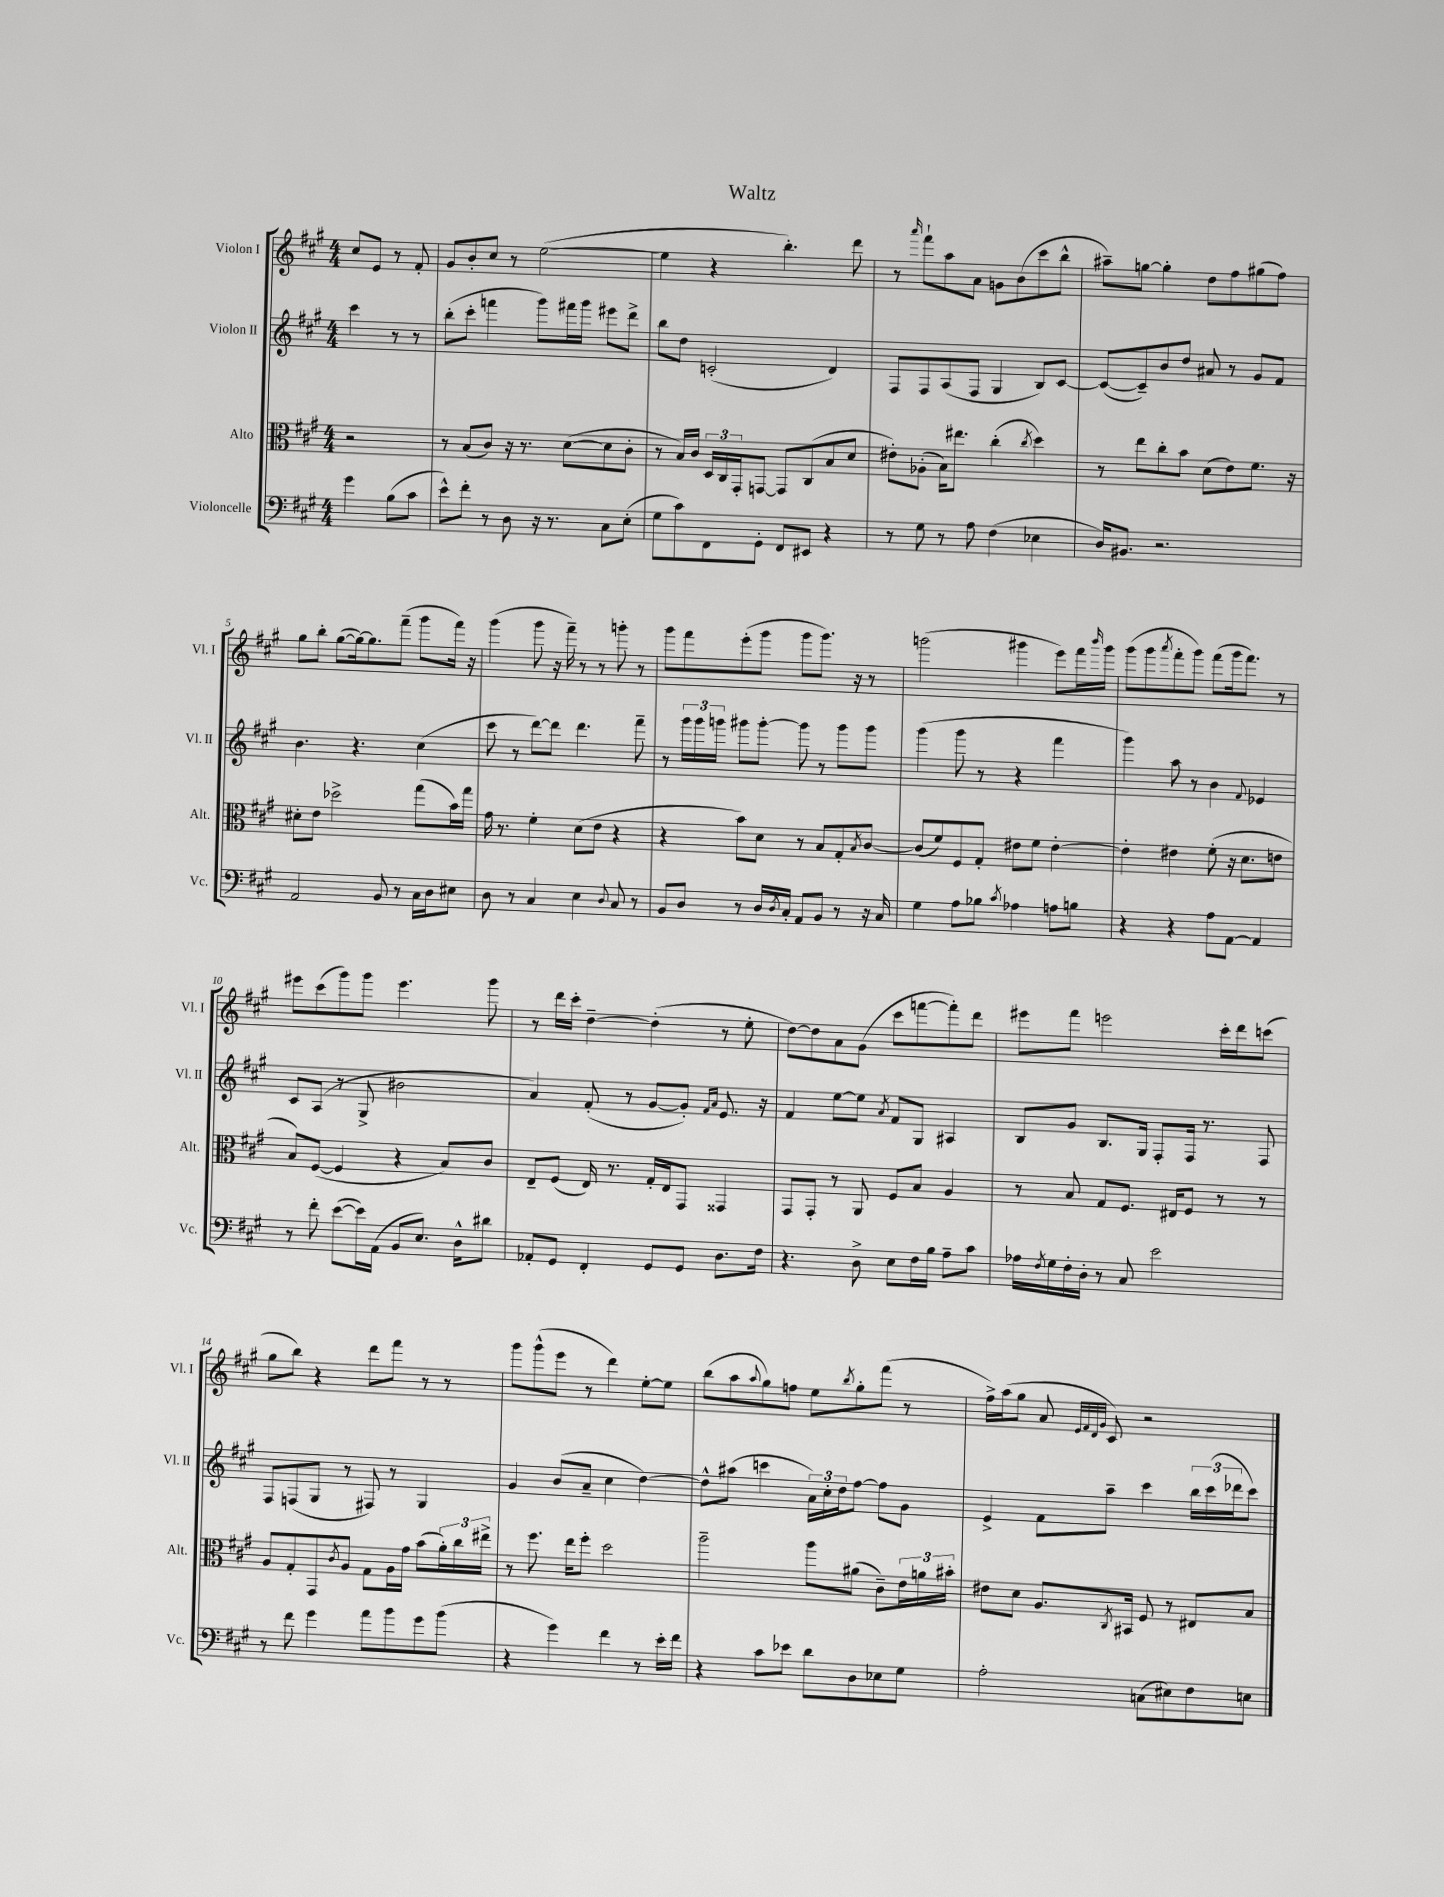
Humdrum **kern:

**kern	**kern	**kern	**kern
*part4	*part3	*part2	*part1
*staff4	*staff3	*staff2	*staff1
*I"Violoncelle	*I"Alto	*I"Violon II	*I"Violon I
*I'Vc.	*I'Alt.	*I'Vl. II	*I'Vl. I
*clefF4	*clefC3	*clefG2	*clefG2
*k[f#c#g#]	*k[f#c#g#]	*k[f#c#g#]	*k[f#c#g#]
*M4/4	*M4/4	*M4/4	*M4/4
=	=	=	=
4g#\	2r	4ccc#\	8cc#/L
.	.	.	8e/J
(8B\L	.	8r	8r
8c#\J	.	8r	8f#'/
=1	=1	=1	=1
8e^^\L)	8r	(8bb'\L	8g#/L
8f#'\J	(8B/L	8ccc#'\J	8b'/
8r	8c#/J)	4fffn\	8cc#/J
8D\	16r	.	8r
.	8.r	.	.
16r	.	8ggg#\L)	([2ee\
8.r	.	.	.
.	([8d\L	16fff#X\L	.
.	.	16ggg#\JJ	.
8C#\L	8d\]	8eee#X\L	.
(8E'\J	8c#'\J	8ddd^\J	.
=2	=2	=2	=2
8G#\L	8r	8bb\L	4ee\]
8c#\)	16B/LL)	8dd\J	.
.	16c#/JJ	.	.
8FF#\	24D/LL	(2cn'/	4r
.	24C#/	.	.
.	24GG#'/J	.	.
8GG#'\J	[8GGn/J	.	.
8FF#/L	8GG/L]	.	4.bb'\)
8EE#X/J	(8C#/	.	.
4r	8B/	4d/)	.
.	8d/J	.	8ddd\
=3	=3	=3	=3
8r	8e#X'\L)	8F#/L	8r
.	.	.	16qqaaa/
8G#\	(8A-X'\J	8F#/	8fff#`\L
8r	16B\KL)	(8A/	8aa\
.	8.ee#X\J	.	.
8A\	.	8F#/J	8a\J
(4F#\	(4cc#'\	4G#/	8gn\L
.	.	.	(8b\
.	8qcc#/	.	.
4E-X\	4dd\)	8B/L)	8ccc#\
.	.	[8c#/J	8bb^^\J
=4	=4	=4	=4
16D/KL)	8r	(8c#/L_	8aa#X~\L)
8.BB#X/J	.	.	.
.	8ee\L	8c#~/])	[8ggn\J
2.r	8cc#'\	8b/	4gg'\]
.	8b\J	8dd/J	.
.	(8d\L	8a#X/	8dd\L
.	8e\)	8r	8ff#\
.	8.f#\J	8g#/L	(8gg#X\
.	.	8f#/J	8ff#\J)
.	16r	.	.
!!LO:LB:g=z
=5	=5	=5	=5
2AA/	8d#X'\L	4.b\	8gg#\L
.	8e\J	.	8bb'\J
.	2dd-X^\	.	([8gg#\L
.	.	4.r	16gg#\k_)
.	.	.	8.gg#\]
8BB/	.	.	.
8r	.	.	(8fff#~\J
16C#\LL	(8gg#\L	(4cc#\	8ggg#\L
16D\J	.	.	.
8E#X\J	16b\L)	.	16fff#\Jk)
.	16gg#\JJ	.	16r
=6	=6	=6	=6
8D\	16g#\	8ccc#\	(4ggg#\
.	8.r	.	.
8r	.	8r	.
4C#/	4f#'\	[8ddd\L)	8ggg#\
.	.	8ddd\J]	16r
.	.	.	16fff#~\)
4E\	(8d\L	4.ddd\	8r
.	8e\J	.	8r
8qqD/	.	.	.
8C#/	4r	.	8gggn'\
8r	.	8fff#~\	8r
=7	=7	=7	=7
8BB/L	4r	8r	8ggg#\L
8D/J	.	24ggg#\LL	8fff#\
.	.	24ggg#\	.
.	.	24gggn\JJ	.
8r	8b\L)	8ggg#X\L	(8eee'\
16D/LL	8d\J	[8ggg#'\J	8ggg#\J
8qD/	.	.	.
16C#'/JJ	.	.	.
8AA/L	8r	8ggg#\]	8ggg#\L
8BB/J	8B/L	8r	8.ggg#\J)
8r	8G#'/	8ggg#\L	.
.	.	.	16r
.	8qB/	.	.
16r	[8c#/J	8ggg#\J	8r
16C#/	.	.	.
=8	=8	=8	=8
4G#\	(8c#/L]	(4ggg#\	(2gggn\
.	8f#/)	.	.
8A\L	8F#/	8ggg#\	.
8B-X\J	8G#'/J	8r	.
8qc#/	.	.	.
4A-X\	8e#X\L	4r	4ggg#X\
.	8f#\J	.	.
8An\L	[4e#'\	4fff#\	8eee\L)
8Bn\J	.	.	16fff#\L
.	.	.	16qqbbb/
.	.	.	16ggg#\JJ
=9	=9	=9	=9
4r	4e#'\]	4ggg#\)	(8ggg#\L
.	.	.	8ggg#\
.	.	.	8qaaa/
4r	4e#X\	8aa\	8fff#'\
.	.	8r	8ggg#\J)
8A\L	(8f#'\	4b\	(8fff#\L
[8AA\J	16r	.	16ggg#\k
.	8.d\L	.	8.fff#\J)
.	.	8qqf#/	.
4AA/]	.	4e-X/	.
.	8en\J	.	8r
!!LO:LB:g=z
=10	=10	=10	=10
8r	8B/L)	8c#/L	8eee#X\L
8f#'\	([8F#/J	(8A/J	(8ccc#\
([8e\L	4F#/]	8r	8ggg#\)
16e\L])	.	8G#^/	8ggg#\J
(16AA\JJ	.	.	.
8BB/L	4r	2b#X\	4.eee#\
8.E/J)	.	.	.
.	8B/L)	.	.
16D^^\KL	.	.	.
8d#X\J	8c#/J	.	8ggg#\
=11	=11	=11	=11
8AA-X'/L	8E~/L	4a/)	8r
8GG#/J	(8F#/J	.	16ddd\LL
.	.	.	16ccc#'\JJ
4FF#'/	16E/)	(8f#'/	[4dd~\
.	8.r	.	.
.	.	8r	.
8GG#/L	16G#'/LL	[8g#/L	(4dd'\]
.	16E/J	.	.
8GG#/J	8GG#/J	8g#'/J])	.
.	.	16qqf#/LL	.
.	.	16qqa/JJ	.
8.D\L	4GG##X/	8.e/	8r
.	.	.	8ee'\
16F#\Jk	.	16r	.
=12	=12	=12	=12
4.r	8GG#/L	4f#/	[8dd\L)
.	8GG#'/J	.	8dd\]
.	8r	[8ee\L	8a\
8D^\	8AA/	8ee\J]	(8g#\J
.	.	8qa/	.
8E\L	8F#/L	8f#/L	8ccc#\L
16F#\L	8B/J	8G#/J	[8fffn\
16B\JJ	.	.	.
8A~\L	4A/	4A#X/	8fff'\])
8c#\J	.	.	8ddd\J
=13	=13	=13	=13
16A-X\LL	8r	8B/L	8eee#X\L
8qF#/	.	.	.
16G#\	.	.	.
16F#'\	8B/	8g#/J	8fff#\J
16D'\JJ	.	.	.
8r	8G#/L	8.B/L	2eeen\
8C#/	8.F#/J	.	.
.	.	16G#/Jk	.
2e\	.	8F#'/L	.
.	16E#X/KL	.	.
.	8F#/J	16F#/Jk	.
.	.	8.r	.
.	8r	.	16ccc#'\LL
.	.	.	16ddd\J
.	8r	8F#/	(8cccn\J
!!LO:LB:g=z
=14	=14	=14	=14
8r	8A/L	8F#/L	8gg#\L
8f#\	8G#'/	(8Fn/	8bb\J)
4g#\	8GG#/	8G#/J	4r
.	8qc#/	.	.
.	8A/J	8r	.
8a\L	8G#\L	8F#X/)	8ddd\L
8b\	16A\L	8r	8fff#\J
.	16g#\JJ	.	.
8g#\	(8b\L	4G#/	8r
(8b\J	24a'\L)	.	8r
.	24cc#\	.	.
.	24ee#X^\JJ	.	.
=15	=15	=15	=15
4r	8r	4g#/	8ggg#\L
.	8.ff#\	.	(8ggg#^^\
4g#\)	.	(8b/L	8eee\J
.	16ee\KL	.	.
.	8ff#'\J	8a~/J	8r
4f#\	2dd\	4cc#\	4ddd\)
8r	.	[4dd\)	[8ee'\L
16e'\LL	.	.	8ee\J]
16f#\JJ	.	.	.
=16	=16	=16	=16
4r	2aa~\	8dd^^\L]	(8bb\L
.	.	(8aa#X\J	8aa\
.	.	.	8qqaa/
8c#\L	.	4cccn\	8gg#\)
8e-X\J	.	.	8ffn\J
8d\L	8aa\L	24a\LL)	8ee\L
.	.	24cc#'\	.
.	.	24dd\J	.
.	.	.	8qbb/
8D\	(8a#X\J	[8ff#\J	8gg#'\
8E-X\	8c#~\L)	8ff#\L]	(8fff#\J
8G#\J	24e\L	8g#\J	8r
.	24an\	.	.
.	24b#X'\JJ	.	.
=17	=17	=17	=17
2A'\	8e#X\L	4e^/	16ff#^\LL)
.	.	.	(16aa\J
.	8d\J	.	8gg#\J
.	8.A/L	8f#\L	8a/
.	.	.	32qqe/LLL
.	.	.	32qqf#/
.	.	.	32qqd/
.	.	.	32qqg#/JJJ
.	.	8aa~\J	8c#/)
.	8qC#/	.	.
.	16BB#X/Jk	.	.
(8Cn\L	8F#/	4ccc#\	2r
8E#X\)	8r	.	.
8F#\	8E#X/L	24bb\LL	.
.	.	(24ccc#\	.
.	.	24ddd-X\J	.
8En\J	8B/J	8ccc#\J)	.
==	==	==	==
*-	*-	*-	*-
